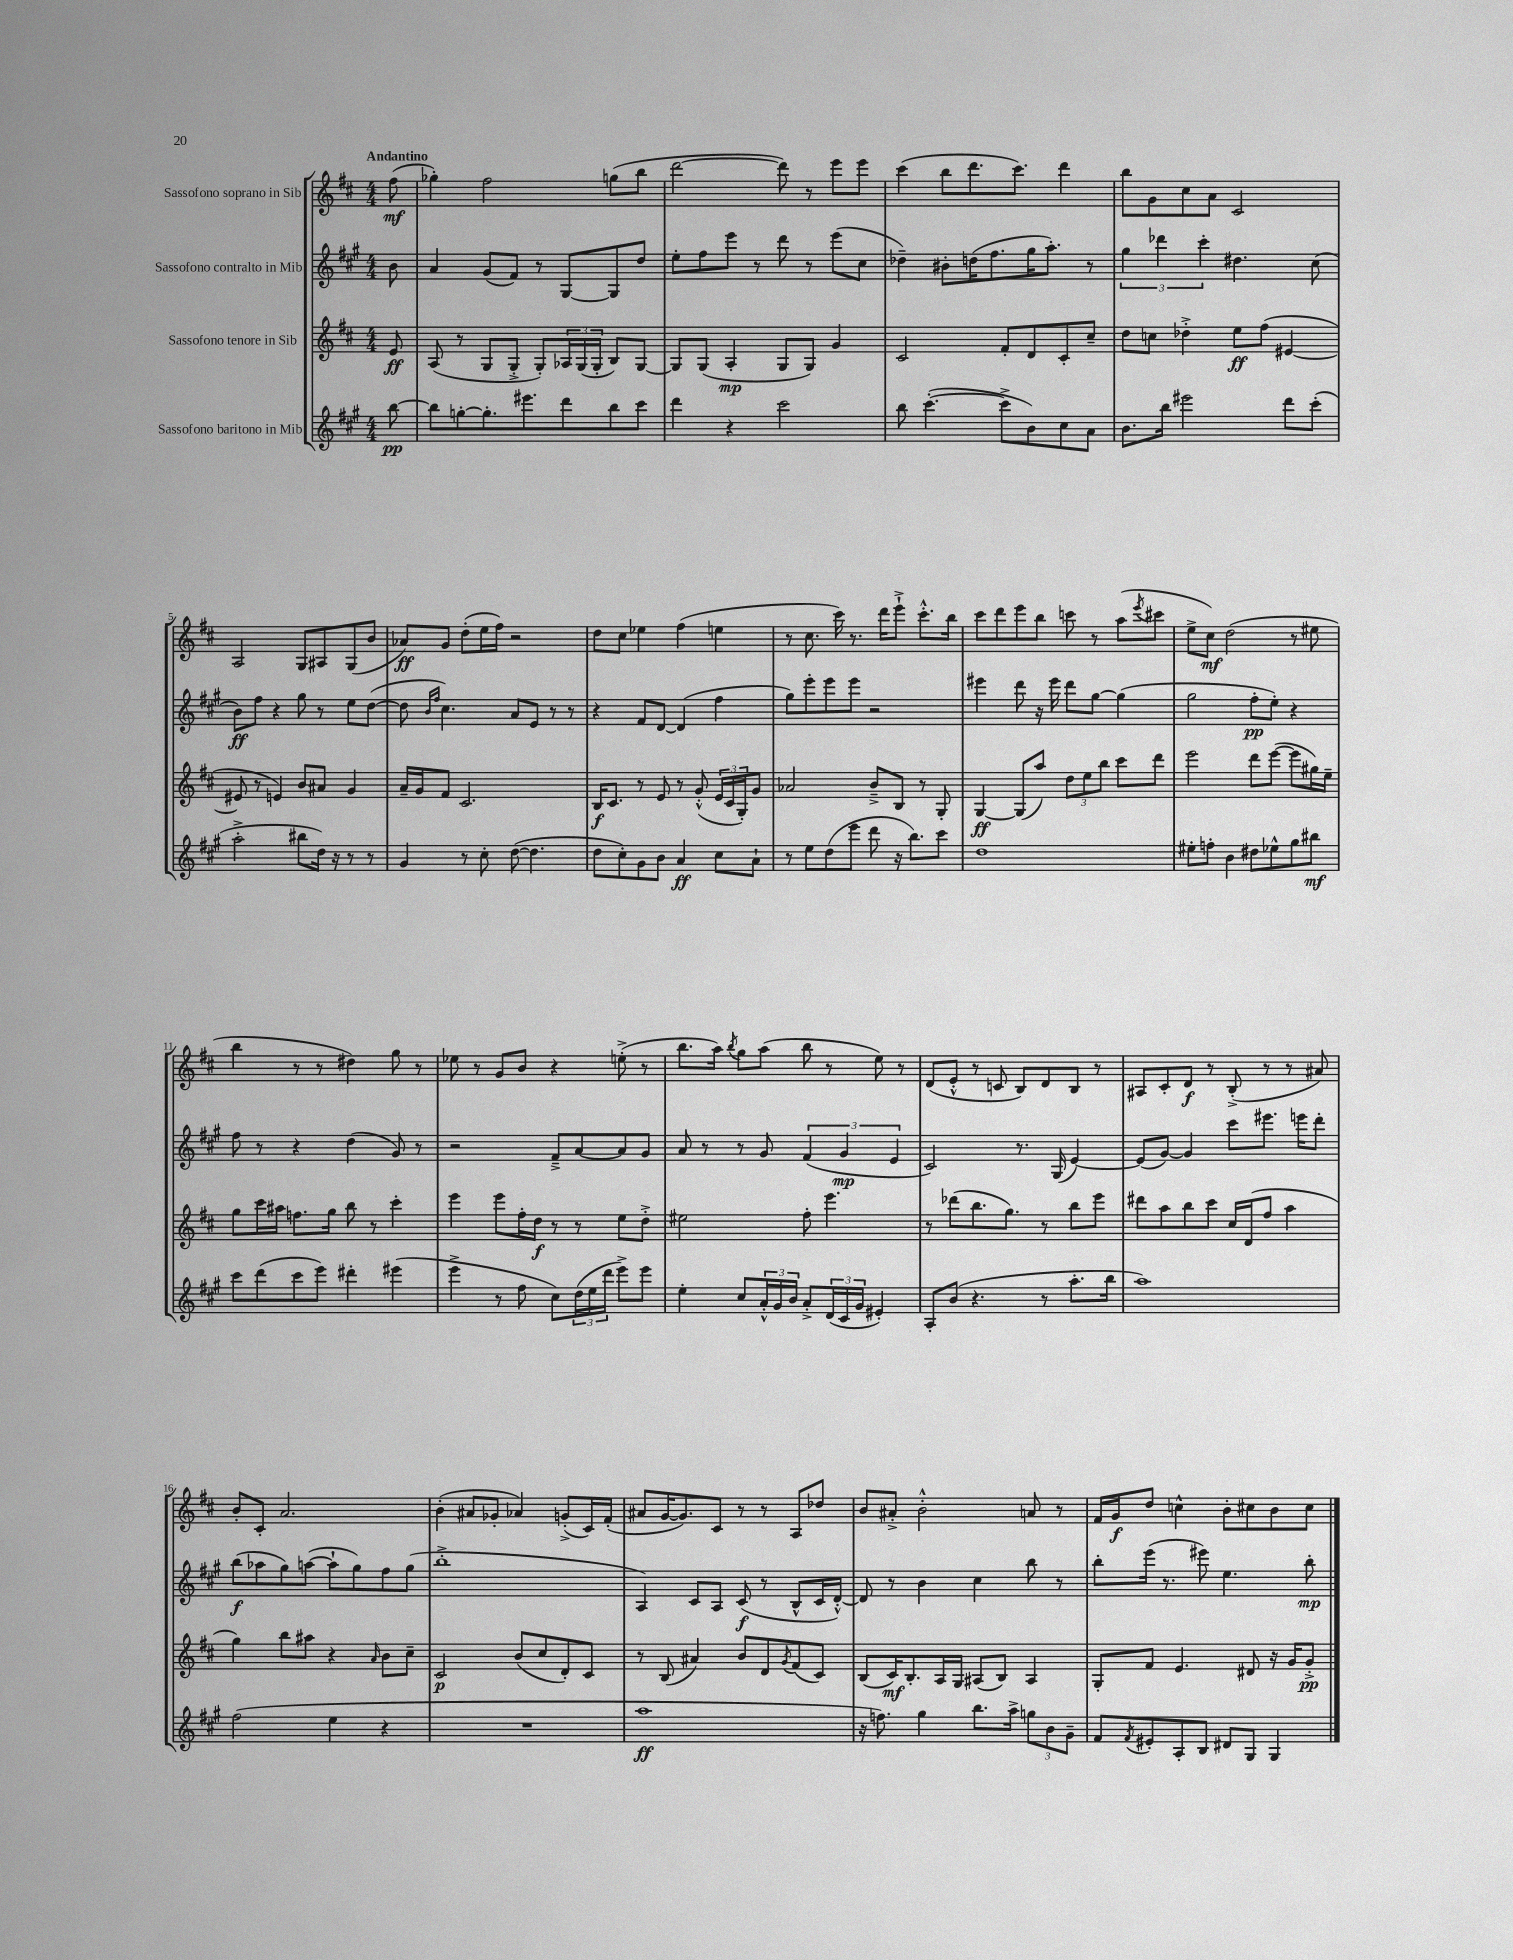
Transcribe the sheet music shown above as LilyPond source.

<<
\new StaffGroup <<
\new Staff = "s0" \with { instrumentName = "Sassofono soprano in Sib" } {
    \clef treble \key d \major \numericTimeSignature \time 4/4 \partial 8 \tempo "Andantino"
    fis''8\mf( |
    ges''4-.) fis''2 g''8( b''8 |
    d'''2~ d'''8) r8 e'''8 e'''8 |
    cis'''4( b''8 d'''8. cis'''8.) d'''4 |
    b''8 g'8 cis''8 a'8 cis'2 |
    a2 g8 ais8 g8( b'8 |
    aes'8\ff) g'8 d''8-.( e''16 fis''16) r2 |
    d''8 cis''8 ees''4 fis''4( e''4 |
    r8 cis''8. cis'''16) r8. d'''16 e'''8-!-> cis'''8.-.-^ b''16 |
    cis'''8 d'''8 e'''8 b''8 c'''8 r8 a''8( \acciaccatura { e'''8 } cis'''8 |
    e''8-> cis''8\mf) d''2( r8 eis''8 |
    b''4 r8 r8 dis''4) g''8 r8 |
    ees''8 r8 g'8 b'8 r4 e''8-.->( r8 |
    b''8. a''16) \acciaccatura { b''8 } g''8 a''8( b''8 r8 e''8) r8 |
    d'8( e'8-.-^ r8 c'8 b8) d'8 b8 r8 |
    ais8 cis'8-. d'8\f r8 b8-.->( r8 r8 ais'8) |
    b'8-. cis'8-. a'2. |
    b'4-.( ais'8 ges'8-. aes'4) g'8-.->( cis'16) fis'16-.( |
    ais'8 g'16~ g'8.) cis'8 r8 r8 a8 des''8 |
    b'8 ais'8-.-> b'2-.-^ a'8 r8 |
    fis'16 g'16\f d''8 c''4-^ b'8-. cis''8 b'8 cis''8 \bar "|." |
}
\new Staff = "s1" \with { instrumentName = "Sassofono contralto in Mib" } {
    \clef treble \key a \major \numericTimeSignature \time 4/4 \partial 8
    b'8 |
    a'4 gis'8( fis'8) r8 gis8~ gis8 d''8 |
    e''8-. fis''8 e'''8 r8 d'''8 r8 e'''8( cis''8 |
    des''4--) bis'8-. d''16( fis''8. gis''16 a''8.-.) r8 |
    \tuplet 3/2 { gis''4 des'''4 cis'''4-. } dis''4. cis''8( |
    b'8\ff) fis''8 r4 gis''8 r8 e''8 d''8~( |
    d''8 \grace { b'16 fis''16 } cis''4.) a'8 e'8 r8 r8 |
    r4 fis'8 d'8~ d'4( fis''4 |
    gis''8) e'''8-. e'''8 e'''8 r2 |
    eis'''4 d'''8 r16 eis'''16 d'''8 gis''8~ gis''4( |
    gis''2 fis''8-.\pp e''8-.) r4 |
    fis''8 r8 r4 d''4( gis'8) r8 |
    r2 fis'8---> a'8~ a'8 gis'8 |
    a'8 r8 r8 gis'8 \tuplet 3/2 { fis'4( gis'4\mp e'4 } |
    cis'2) r8. gis16( e'4~) |
    e'8( gis'8~) gis'4 cis'''8 eis'''8. e'''16 d'''8-. |
    b''8\f( aes''8 gis''8) a''8~( a''8-! gis''8) fis''8 gis''8( |
    b''1-.-> |
    a4) cis'8 a8 cis'8\f( r8 b8-^ cis'16 d'16~-.-^) |
    d'8 r8 b'4 cis''4 b''8 r8 |
    b''8-. e'''16( r8. eis'''8) e''4. b''8-.\mp \bar "|." |
}
\new Staff = "s2" \with { instrumentName = "Sassofono tenore in Sib" } {
    \clef treble \key d \major \numericTimeSignature \time 4/4 \partial 8
    e'8\ff |
    a8( r8 g8 g8-.-> g8-.) \tuplet 3/2 { aes16 g16( g16-. } b8) g8~ |
    g8 g8( a4-.\mp g8 g8) g'4 |
    cis'2 fis'8-. d'8 cis'8-. cis''8-- |
    d''8 c''8 des''4-.-> e''8\ff fis''8( eis'4~ |
    eis'8 r8 e'4) b'8 ais'8 g'4 |
    a'16-- g'16 fis'8 cis'2. |
    b16\f cis'8. r8 e'8 r8 g'8-.-^( \tuplet 3/2 { e'16 cis'16 g16-.) } g'8 |
    aes'2 b'8---> b8 r8 g8-. |
    g4~\ff g8( a''8) \tuplet 3/2 { d''8 e''8 b''8 } cis'''8 d'''8 |
    e'''2 d'''8 e'''8~( e'''8 gis''16) e''16-- |
    g''8 cis'''16 ais''16 f''8. g''16 b''8 r8 cis'''4-. |
    e'''4 e'''8 fis''16-. d''16\f r8 r8 e''8 d''8-.-> |
    eis''2 fis''8-. e'''4. |
    r8 des'''8( b''8. g''8.) r8 b''8 e'''8 |
    dis'''8 a''8 b''8 cis'''8 cis''16 d'16( fis''8 a''4 |
    g''4) b''8 ais''8 r4 \grace { a'16 } b'8 cis''8-- |
    cis'2\p b'8( cis''8 d'8-.) cis'8 |
    r8 b8( ais'4) b'8 d'8 \acciaccatura { g'8 } fis'8( cis'8) |
    b8( cis'16\mf) b8.-. a16 g16 ais8( b8) ais4 |
    g8-. fis'8 e'4. dis'8 r16 g'16 g'8-.->\pp \bar "|." |
}
\new Staff = "s3" \with { instrumentName = "Sassofono baritono in Mib" } {
    \clef treble \key a \major \numericTimeSignature \time 4/4 \partial 8
    b''8~\pp |
    b''8 g''8~-. g''8.-. eis'''8. d'''8 b''8 cis'''8 |
    d'''4 r4 cis'''2 |
    b''8 cis'''4.~-.( cis'''8-> b'8) cis''8 a'8 |
    b'8. b''16 eis'''2 d'''8 cis'''8-.( |
    a''2-.-> bis''8 d''16) r16 r8 r8 |
    gis'4 r8 cis''8-. d''8~( d''4. |
    d''8 cis''8-.) gis'8 b'8 a'4\ff cis''8 a'8-! |
    r8 e''8 d''8( e'''8 d'''8 r16 b''8.) cis'''8 |
    d''1 |
    eis''8-. f''8-. b'4 dis''8 ees''8-^ gis''8 bis''8\mf |
    cis'''8 d'''8( cis'''8 e'''8) dis'''4-. eis'''4( |
    e'''4-> r8 fis''8 cis''8) \tuplet 3/2 { d''16( e''16 d'''16 } e'''8->) e'''8 |
    e''4-. cis''8 \tuplet 3/2 { a'16-.-^ gis'16 b'16 } a'8-.-> \tuplet 3/2 { d'16( cis'16 gis'16 } eis'4-.) |
    a8-. b'8( r4. r8 a''8.-. b''16 |
    a''1) |
    fis''2( e''4 r4 |
    R1 |
    a''1\ff |
    r16 f''8.) gis''4 b''8. a''16-> \tuplet 3/2 { g''8 b'8 gis'8-- } |
    fis'8 \acciaccatura { fis'8 } eis'8-. a8-. b8 dis'8 gis8 gis4 \bar "|." |
}
>>
>>
